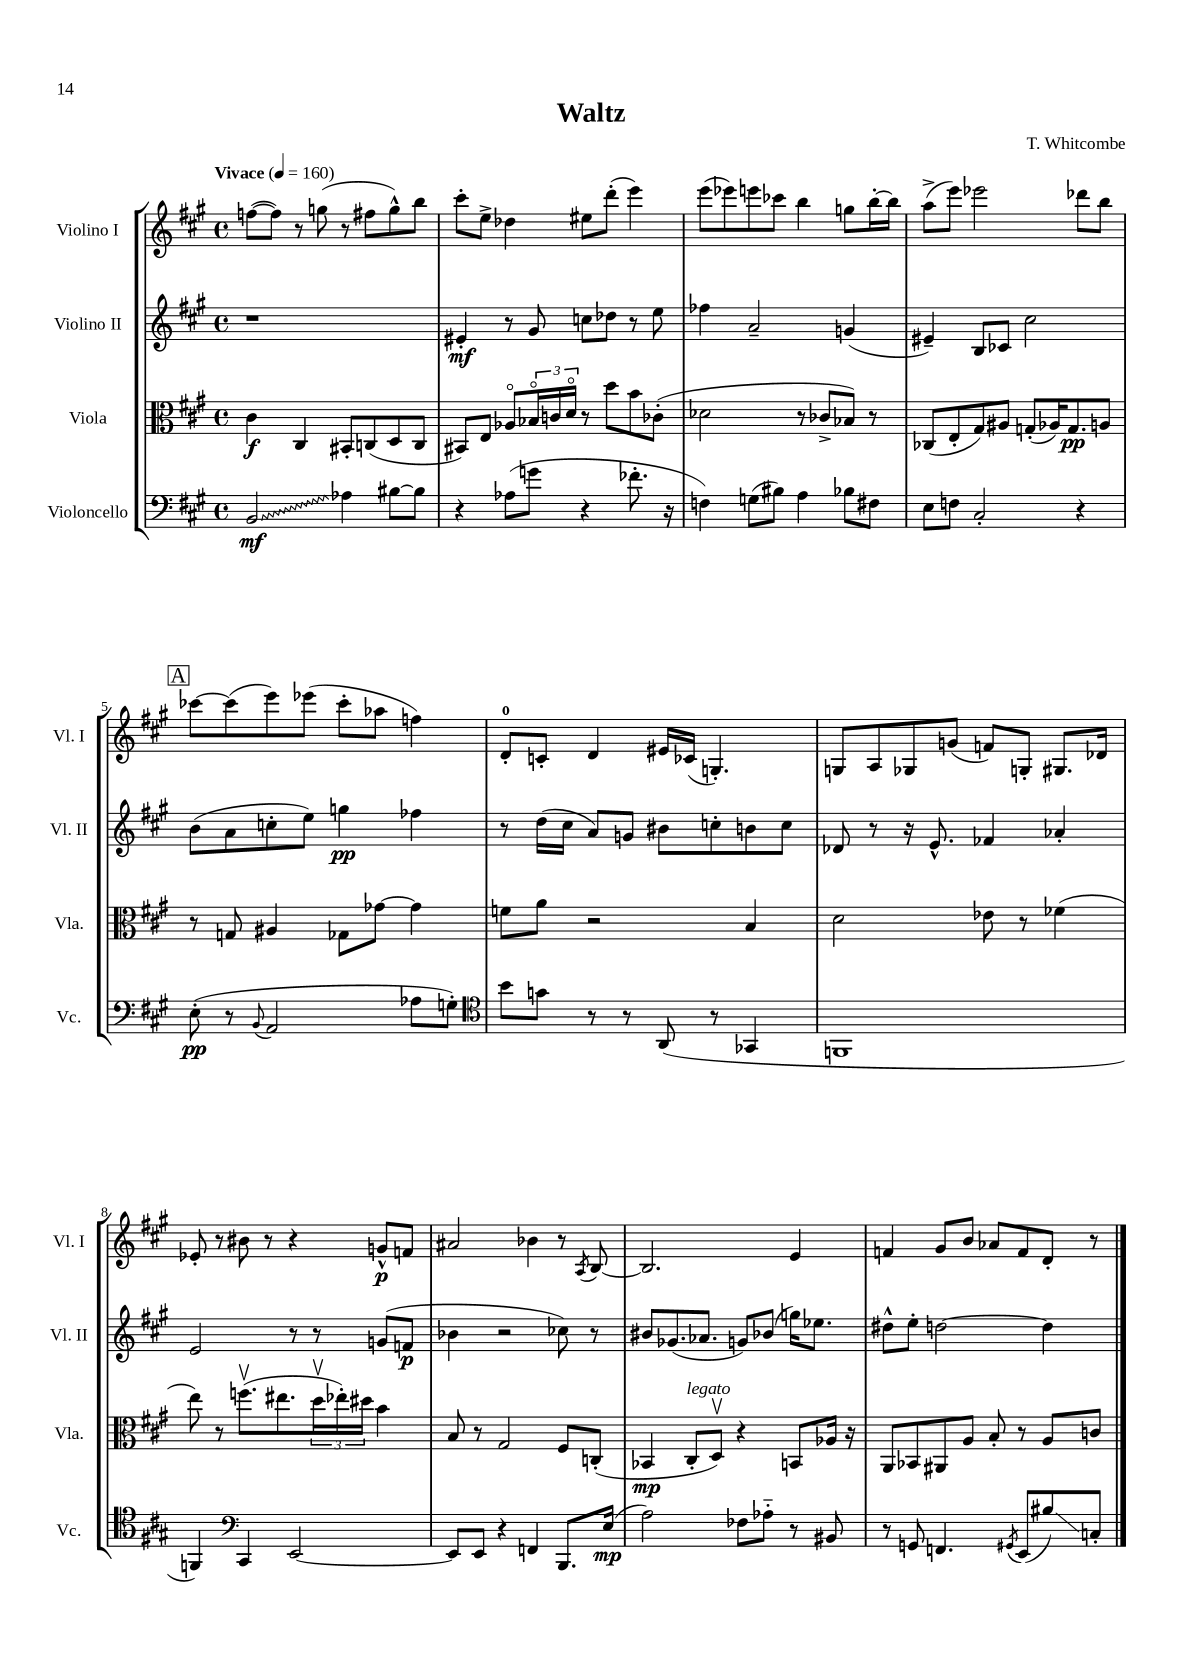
\header { title = "Waltz" composer = "T. Whitcombe" }
<<
\new StaffGroup <<
\new Staff = "s0" \with { instrumentName = "Violino I" shortInstrumentName = "Vl. I" } {
    \clef treble \key a \major \defaultTimeSignature \time 4/4 \tempo "Vivace" 4 = 160
    f''8~( f''8) r8 g''8( r8 fis''8 g''8-^) b''8 |
    cis'''8-. e''8-> des''4 eis''8 d'''8-.( e'''4) |
    e'''8( ees'''8) e'''8 ces'''8 b''4 g''8 b''16~-. b''16 |
    a''8->( e'''8) ees'''2 des'''8 b''8 |
    \mark \markup { \box "A" } ces'''8~ ces'''8( e'''8) ees'''8( ces'''8-. aes''8 f''4) |
    d'8-0-. c'8-. d'4 eis'16 ces'16( g4.-.) |
    g8 a8 ges8 g'8( f'8) g8-. gis8. des'16 |
    ees'8-. r8 bis'8 r8 r4 g'8-^\p f'8 |
    ais'2 bes'4 r8 \acciaccatura { a8 } b8~ |
    b2. e'4 |
    f'4 gis'8 b'8 aes'8 f'8 d'8-. r8 \bar "|." |
}
\new Staff = "s1" \with { instrumentName = "Violino II" shortInstrumentName = "Vl. II" } {
    \clef treble \key a \major \defaultTimeSignature \time 4/4
    r1 |
    eis'4-.\mf r8 gis'8 c''8 des''8 r8 e''8 |
    fes''4 a'2-- g'4( |
    eis'4--) b8 ces'8 cis''2 |
    \mark \markup { \box "A" } b'8( a'8 c''8-. e''8) g''4\pp fes''4 |
    r8 d''16( cis''16 a'8) g'8 bis'8 c''8-. b'8 c''8 |
    des'8 r8 r16 e'8.-^ fes'4 aes'4-. |
    e'2 r8 r8 g'8( f'8\p |
    bes'4 r2 ces''8) r8 |
    bis'8 ges'8.( aes'8. g'8) bes'8( g''16) ees''8. |
    dis''8-^ e''8-. d''2~ d''4 \bar "|." |
}
\new Staff = "s2" \with { instrumentName = "Viola" shortInstrumentName = "Vla." } {
    \clef alto \key a \major \defaultTimeSignature \time 4/4
    cis'4\f cis4 bis,8-. c8( d8 c8 |
    bis,8) e8 aes8\flageolet \tuplet 3/2 { bes16\flageolet c'16 d'16\flageolet } r8 d''8 b'8 ces'8-.( |
    des'2 r8 ces'8-> bes8) r8 |
    ces8( e8-. gis8) ais8 g8-.( aes16) g8.\pp a8 |
    \mark \markup { \box "A" } r8 g8 ais4 ges8 ges'8~ ges'4 |
    f'8 a'8 r2 b4 |
    d'2 ees'8 r8 fes'4( |
    e''8) r8 f''8.\upbow( eis''8. \tuplet 3/2 { d''16\upbow ees''16-.) dis''16 } b'4 |
    b8 r8 gis2 fis8 c8-.( |
    bes,4\mp cis8-.^\markup { \italic "legato" } d8\upbow) r4 b,8 aes16 r16 |
    a,8 bes,8 ais,8 a8 b8-. r8 a8 c'8 \bar "|." |
}
\new Staff = "s3" \with { instrumentName = "Violoncello" shortInstrumentName = "Vc." } {
    \clef bass \key a \major \defaultTimeSignature \time 4/4
    \once \override Glissando.style = #'zigzag b,2\glissando\mf aes4 bis8~ bis8 |
    r4 aes8( g'8 r4 fes'8.-. r16 |
    f4) g8( bis8) a4 bes8 fis8 |
    e8 f8 cis2-. r4 |
    \mark \markup { \box "A" } e8-.\pp( r8 \appoggiatura { b,8 } a,2 aes8 g8-.) |
    \clef tenor b'8 g'8 r8 r8 a,8( r8 ges,4 |
    f,1 |
    f,4) \clef bass cis,4 e,2~ |
    e,8 e,8 r4 f,4 b,,8. e16\mp( |
    a2) fes8 aes8-_ r8 bis,8 |
    r8 g,8 f,4. \acciaccatura { gis,8 } e,8( bis8\glissando) c8-. \bar "|." |
}
>>
>>
